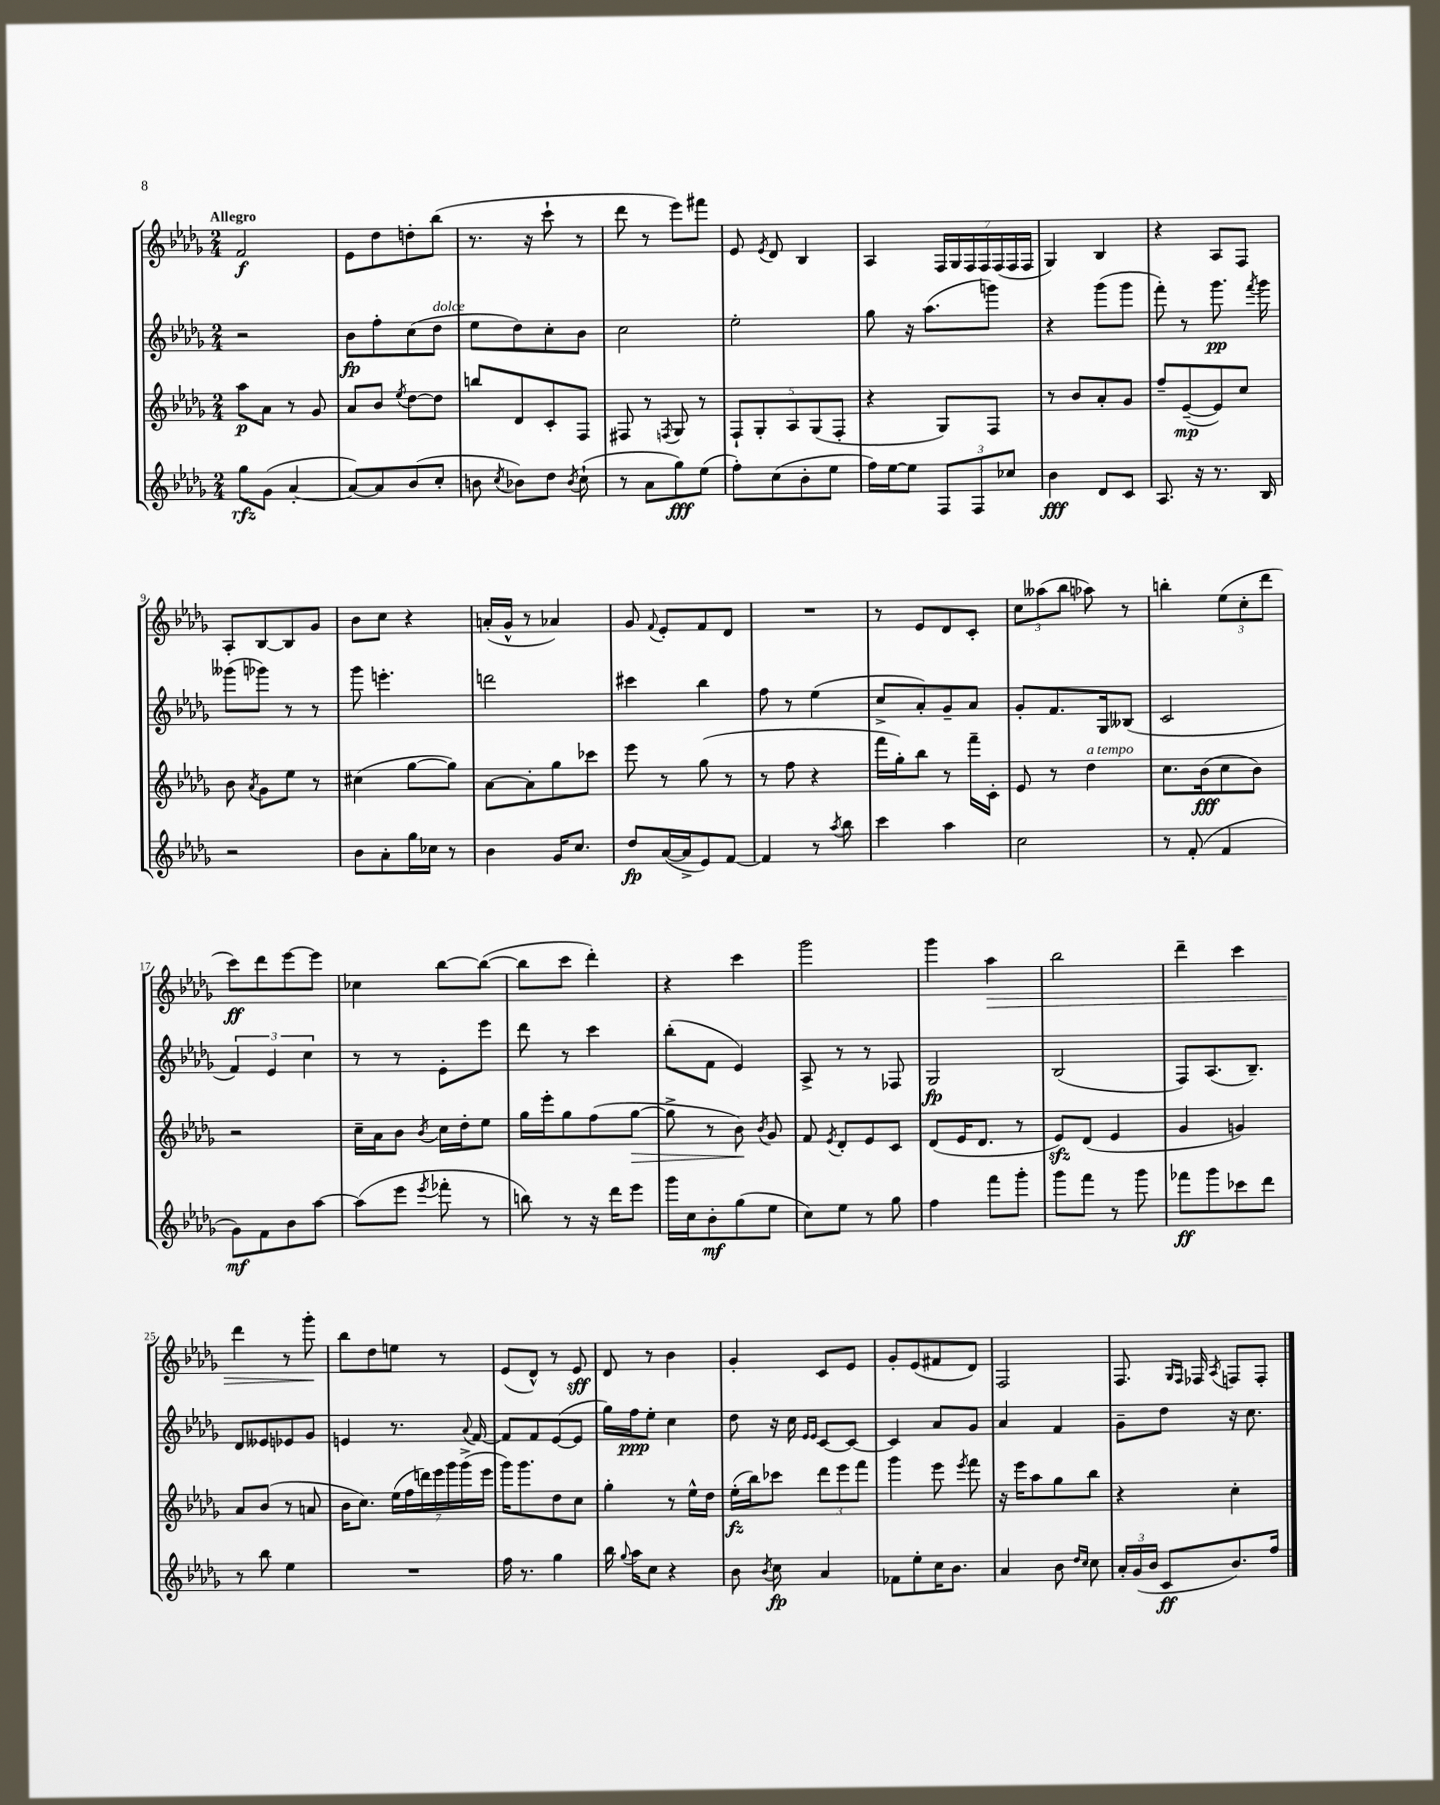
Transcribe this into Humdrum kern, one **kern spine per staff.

**kern	**dynam	**kern	**dynam	**kern	**dynam	**kern	**dynam
*part4	*part4	*part3	*part3	*part2	*part2	*part1	*part1
*staff4	*staff4	*staff3	*staff3	*staff2	*staff2	*staff1	*staff1
*clefG2	*	*clefG2	*	*clefG2	*	*clefG2	*
*k[b-e-a-d-g-]	*	*k[b-e-a-d-g-]	*	*k[b-e-a-d-g-]	*	*k[b-e-a-d-g-]	*
*M2/4	*	*M2/4	*	*M2/4	*	*M2/4	*
=1	=1	=1	=1	=1	=1	=1	=1
!	!	!	!	!	!	!LO:TX:a:B:t=Allegro	!
8gg-\L	rfz	8aa-\L	p	2r	.	2f/	f
(8g-\J	.	8a-\J	.	.	.	.	.
[4a-'/	.	8r	.	.	.	.	.
.	.	8g-/	.	.	.	.	.
=2	=2	=2	=2	=2	=2	=2	=2
8a-/L_)	.	8a-/L	.	8b-\L	fp	8e-\L	.
8a-/]	.	8b-/J	.	8ff'\	.	8dd-\	.
.	.	8qee-/	.	.	.	.	.
(8b-/	.	[8dd-\L	.	(8cc\	.	8ddn'\	.
!	!	!	!	!LO:TX:a:i:t=dolce	!	!	!
8cc'/J	.	8dd-\J]	.	8dd-\J	.	(8bb-\J	.
=3	=3	=3	=3	=3	=3	=3	=3
8bn\	.	8bbn/L	.	8ee-\L	.	8.r	.
8qcc/	.	.	.	.	.	.	.
8b-X\L)	.	8d-/	.	8dd-\)	.	.	.
.	.	.	.	.	.	16r	.
8dd-\J	.	8c'/	.	8cc'\	.	8ccc`\	.
8qb-/	.	.	.	.	.	.	.
(8cc`\	.	8F/J	.	8b-\J	.	8r	.
=4	=4	=4	=4	=4	=4	=4	=4
8r	.	8F#X/	.	2cc\	.	8ddd-\	.
8a-\L	.	8r	.	.	.	8r	.
.	.	8qFn/	.	.	.	.	.
8gg-\)	fff	8G-/	.	.	.	8eee-\L)	.
(8ee-\J	.	8r	.	.	.	8fff#X\J	.
=5	=5	=5	=5	=5	=5	=5	=5
8ff'\L)	.	10F`/L	.	2ee-'\	.	8e-/	.
.	.	10G-'/	.	.	.	.	.
.	.	.	.	.	.	8qe-/	.
(8cc\	.	.	.	.	.	8d-/	.
.	.	10A-/	.	.	.	.	.
8b-'\	.	.	.	.	.	4B-/	.
.	.	(10G-/	.	.	.	.	.
8ee-\J	.	.	.	.	.	.	.
.	.	10F'/J	.	.	.	.	.
=6	=6	=6	=6	=6	=6	=6	=6
16ff\LL)	.	4r	.	8gg-\	.	4A-/	.
[16ee-\J	.	.	.	.	.	.	.
8ee-\J]	.	.	.	16r	.	.	.
.	.	.	.	(8.aa-\L	.	.	.
12F/L	.	8G-/L)	.	.	.	28F/LL	.
.	.	.	.	.	.	28G-/	.
.	.	.	.	.	.	28F/	.
12F/	.	.	.	.	.	.	.
.	.	.	.	.	.	28F/	.
.	.	8F/J	.	8gggn\J)	.	.	.
.	.	.	.	.	.	(28F/	.
12cc-X/J	.	.	.	.	.	.	.
.	.	.	.	.	.	28F/	.
.	.	.	.	.	.	28F/JJ	.
=7	=7	=7	=7	=7	=7	=7	=7
4b-\	fff	8r	.	4r	.	4G-/)	.
.	.	8b-/L	.	.	.	.	.
8d-/L	.	8a-'/	.	(8ggg-\L	.	4B-/	.
8c/J	.	8g-/J	.	8ggg-\J	.	.	.
=8	=8	=8	=8	=8	=8	=8	=8
8.A-/	.	8ff~/L	.	8fff'\)	.	4r	.
.	.	([8e-~/	mp	8r	.	.	.
16r	.	.	.	.	.	.	.
8.r	.	8e-/])	.	8.ggg-\	pp	8A-/L	.
.	.	8cc/J	.	.	.	8F/J	.
.	.	.	.	8qfff/	.	.	.
16B-/	.	.	.	16ggg-\	.	.	.
!!LO:LB:g=z
=9	=9	=9	=9	=9	=9	=9	=9
2r	.	8b-\	.	(8ggg--X\L	.	8A-'/L	.
.	.	8qa-/	.	.	.	.	.
.	.	8g-\L	.	8ggg-X\J)	.	[8B-/	.
.	.	8ee-\J	.	8r	.	8B-/]	.
.	.	8r	.	8r	.	8g-/J	.
=10	=10	=10	=10	=10	=10	=10	=10
8b-\L	.	(4cc#X\	.	8ggg-\	.	8b-\L	.
8a-'\	.	.	.	4.eeen'\	.	8cc\J	.
16gg-\L	.	[8gg-\L	.	.	.	4r	.
16cc-X\JJ	.	.	.	.	.	.	.
8r	.	8gg-\J])	.	.	.	.	.
=11	=11	=11	=11	=11	=11	=11	=11
4b-\	.	[8a-\L	.	2dddn\	.	(16an'/LL	.
.	.	.	.	.	.	16g-^^/JJ	.
.	.	8a-'\]	.	.	.	8r	.
16g-/KL	.	8gg-\	.	.	.	4a-X/)	.
8.cc/J	.	.	.	.	.	.	.
.	.	8ccc-X\J	.	.	.	.	.
=12	=12	=12	=12	=12	=12	=12	=12
8dd-/L	fp	8eee-\	.	4ccc#X\	.	8g-/	.
.	.	.	.	.	.	8qqf/	.
([16a-/L	.	8r	.	.	.	8e-'/L	.
16a-^/J]	.	.	.	.	.	.	.
8e-/)	.	(8gg-\	.	4bb-\	.	8f/	.
[8f/J	.	8r	.	.	.	8d-/J	.
=13	=13	=13	=13	=13	=13	=13	=13
4f/]	.	8r	.	8ff\	.	2r	.
.	.	8ff\	.	8r	.	.	.
8r	.	4r	.	(4ee-\	.	.	.
8qaa-/	.	.	.	.	.	.	.
8bb-\	.	.	.	.	.	.	.
=14	=14	=14	=14	=14	=14	=14	=14
4ccc\	.	16fff\LL	.	8cc^/L	.	8r	.
.	.	16gg-'\J)	.	.	.	.	.
.	.	8bb-\J	.	8a-'/)	.	8e-/L	.
4aa-\	.	8r	.	8g-~/	.	8d-/	.
.	.	16fff~\LL	.	8a-/J	.	8c'/J	.
.	.	16c'\JJ	.	.	.	.	.
=15	=15	=15	=15	=15	=15	=15	=15
2cc\	.	8e-/	.	8g-'/L	.	12cc\L	.
.	.	.	.	.	.	(12aa--X\	.
.	.	8r	.	8.f/	.	.	.
.	.	.	.	.	.	12bb-\J	.
!	!	!LO:TX:a:i:t=a tempo	!	!	!	!	!
.	.	4dd-\	.	.	.	8aa-X\)	.
.	.	.	.	16G-/k	.	.	.
.	.	.	.	(8B--X/J	.	8r	.
=16	=16	=16	=16	=16	=16	=16	=16
8r	.	8.cc\L	.	2c/	.	4bbn'\	.
(8f'/	.	.	.	.	.	.	.
.	.	(16b-\k	fff	.	.	.	.
4f/	.	8cc\	.	.	.	(12ee-\L	.
.	.	.	.	.	.	12cc'\	.
.	.	8b-\J)	.	.	.	.	.
.	.	.	.	.	.	12ddd-\J	.
!!LO:LB:g=z
=17	=17	=17	=17	=17	=17	=17	=17
8g-\L)	mf	2r	.	6f/)	.	8ccc\L)	ff
8f\	.	.	.	.	.	8ddd-\	.
.	.	.	.	6e-/	.	.	.
8b-\	.	.	.	.	.	[8eee-\	.
.	.	.	.	6cc\	.	.	.
[8aa-\J	.	.	.	.	.	8eee-\J]	.
=18	=18	=18	=18	=18	=18	=18	=18
(8aa-\L]	.	16cc~\LL	.	8r	.	4cc-X\	.
.	.	16a-\J	.	.	.	.	.
8eee-\J	.	8b-\J	.	8r	.	.	.
8qeee-/	.	8qb-/	.	.	.	.	.
8fff-X'\	.	16cc\LL	.	8e-'\L	.	[8bb-\L	.
.	.	16dd-'\J	.	.	.	.	.
8r	.	8ee-\J	.	8eee-\J	.	(8bb-\J_	.
=19	=19	=19	=19	=19	=19	=19	=19
8bbn\)	.	16gg-\LL	.	8ddd-\	.	8bb-\L]	.
.	.	16eee-'\J	.	.	.	.	.
8r	.	8gg-\	.	8r	.	8ccc\J	.
16r	.	(8ff\	.	4ccc\	.	4ddd-'\)	.
16ddd-\KL	.	.	.	.	.	.	.
!	!	!	!LO:HP:b	!	!	!	!
8eee-\J	.	[8gg-\J	>	.	.	.	.
=20	=20	=20	=20	=20	=20	=20	=20
16ggg-\LL	.	8gg-^\]	.	(8bb-'\L	.	4r	.
16cc\J	.	.	.	.	.	.	.
8b-'\	mf	8r	.	8f\J	.	.	.
(8gg-\	.	8b-\)	.	4e-/)	.	4ccc\	.
.	.	8qb-/	.	.	.	.	.
8ee-\J	.	8g-/	]	.	.	.	.
=21	=21	=21	=21	=21	=21	=21	=21
8cc\L)	.	8f/	.	8A-^/	.	2ggg-\	.
.	.	8qe-/	.	.	.	.	.
8ee-\J	.	8d-'/L	.	8r	.	.	.
8r	.	8e-/	.	8r	.	.	.
8gg-\	.	8c/J	.	8F-X/	.	.	.
=22	=22	=22	=22	=22	=22	=22	=22
4ff\	.	(8d-/L	.	2G-/	fp	4ggg-\	.
.	.	16e-/K	.	.	.	.	.
.	.	8.d-/J	.	.	.	.	.
!	!	!	!	!	!	!	!LO:HP:b
8fff\L	.	.	.	.	.	4aa-\	>
8ggg-'\J	.	8r	.	.	.	.	.
=23	=23	=23	=23	=23	=23	=23	=23
8ggg-\L	.	8e-zz/L)	.	(2B-/	.	2bb-\	.
8fff\J	.	(8d-/J	.	.	.	.	.
8r	.	4e-/	.	.	.	.	.
8ggg-\	.	.	.	.	.	.	.
=24	=24	=24	=24	=24	=24	=24	=24
8fff-X\L	ff	4g-/	.	8F/L)	.	4ddd-~\	.
8ggg-\	.	.	.	(8.A-/	.	.	.
8ccc-X\	.	4gn/)	.	.	.	4ccc\	.
.	.	.	.	8.B-~/J)	.	.	.
8ddd-\J	.	.	.	.	.	.	.
!!LO:LB:g=z
=25	=25	=25	=25	=25	=25	=25	=25
8r	.	8a-/L	.	8d-/L	.	4ddd-\	.
8bb-\	.	(8b-/J	.	8e--X/	.	.	.
4ee-\	.	8r	.	8e-X/	.	8r	.
.	.	8an/	.	8g-/J	.	8ggg-'\	.
.	.	.	.	.	.	.	]
=26	=26	=26	=26	=26	=26	=26	=26
2r	.	16b-\KL	.	4en/	.	8bb-\L	.
.	.	8.cc\J)	.	.	.	.	.
.	.	.	.	.	.	8dd-\	.
.	.	(28ee-\LL	.	8.r	.	8een\J	.
.	.	28ff\	.	.	.	.	.
.	.	28dddn\)	.	.	.	.	.
.	.	28eee-\	.	.	.	.	.
.	.	.	.	.	.	8r	.
.	.	28ggg-\	.	.	.	.	.
.	.	(28ggg-^\	.	.	.	.	.
.	.	.	.	8qqa-/	.	.	.
.	.	.	.	[16f/	.	.	.
.	.	28eee-\JJ	.	.	.	.	.
=27	=27	=27	=27	=27	=27	=27	=27
16ff\	.	16ggg-\KL)	.	8f/L]	.	(8e-/L	.
8.r	.	8.ggg-\	.	.	.	.	.
.	.	.	.	8f/	.	8d-^^/J)	.
4gg-\	.	8dd-\	.	([8e-/	.	8r	.
.	.	8cc\J	.	8e-/J]	.	8e-/	sff
=28	=28	=28	=28	=28	=28	=28	=28
16bb-\	.	4gg-'\	.	16gg-\LL)	.	8d-/	.
8qqgg-/	.	.	.	.	.	.	.
16aa-\KL	.	.	.	16ff\J	ppp	.	.
8cc\J	.	.	.	8ee-'\J	.	8r	.
4r	.	8r	.	4cc\	.	4b-\	.
.	.	16ee-^^\LL	.	.	.	.	.
.	.	16dd-\JJ	.	.	.	.	.
=29	=29	=29	=29	=29	=29	=29	=29
8b-\	.	(16ee-'\LL	fz	8dd-\	.	4g-'/	.
.	.	16bb-\J)	.	.	.	.	.
8qb-/	.	.	.	.	.	.	.
8cc\	fp	8ccc-X\J	.	16r	.	.	.
.	.	.	.	16cc\	.	.	.
.	.	.	.	16qqe-/LL	.	.	.
.	.	.	.	16qqe-/JJ	.	.	.
4a-/	.	12ddd-\L	.	[8c/L	.	8c/L	.
.	.	12eee-\	.	.	.	.	.
.	.	.	.	8c/J_	.	8e-/J	.
.	.	12fff\J	.	.	.	.	.
=30	=30	=30	=30	=30	=30	=30	=30
8f-X\L	.	4ggg-\	.	4c/]	.	8g-'/L	.
8ee-'\	.	.	.	.	.	(8e-/	.
16cc\K	.	8eee-\	.	8a-/L	.	8f#X/	.
8.b-\J	.	.	.	.	.	.	.
.	.	8qeee-/	.	.	.	.	.
.	.	8fff\	.	8g-/J	.	8d-/J)	.
=31	=31	=31	=31	=31	=31	=31	=31
4a-/	.	16r	.	4a-/	.	2F/	.
.	.	16eee-\KL	.	.	.	.	.
.	.	8aa-\	.	.	.	.	.
8b-\	.	8gg-\	.	4f/	.	.	.
16qqdd-/LL	.	.	.	.	.	.	.
16qqcc/JJ	.	.	.	.	.	.	.
8cc\	.	8bb-\J	.	.	.	.	.
=32	=32	=32	=32	=32	=32	=32	=32
24a-'/LL	.	4r	.	8g-~\L	.	8.F/	.
(24g-/	.	.	.	.	.	.	.
24b-/JJ	.	.	.	.	.	.	.
8c/L	ff	.	.	8dd-\J	.	.	.
.	.	.	.	.	.	16qqG-/LL	.
.	.	.	.	.	.	16qqF/JJ	.
.	.	.	.	.	.	16F-X/	.
.	.	.	.	.	.	8qA-/	.
8.b-/)	.	4cc'\	.	16r	.	8Fn/L	.
.	.	.	.	8.cc\	.	.	.
.	.	.	.	.	.	8F'/J	.
16ff/Jk	.	.	.	.	.	.	.
==	==	==	==	==	==	==	==
*-	*-	*-	*-	*-	*-	*-	*-
